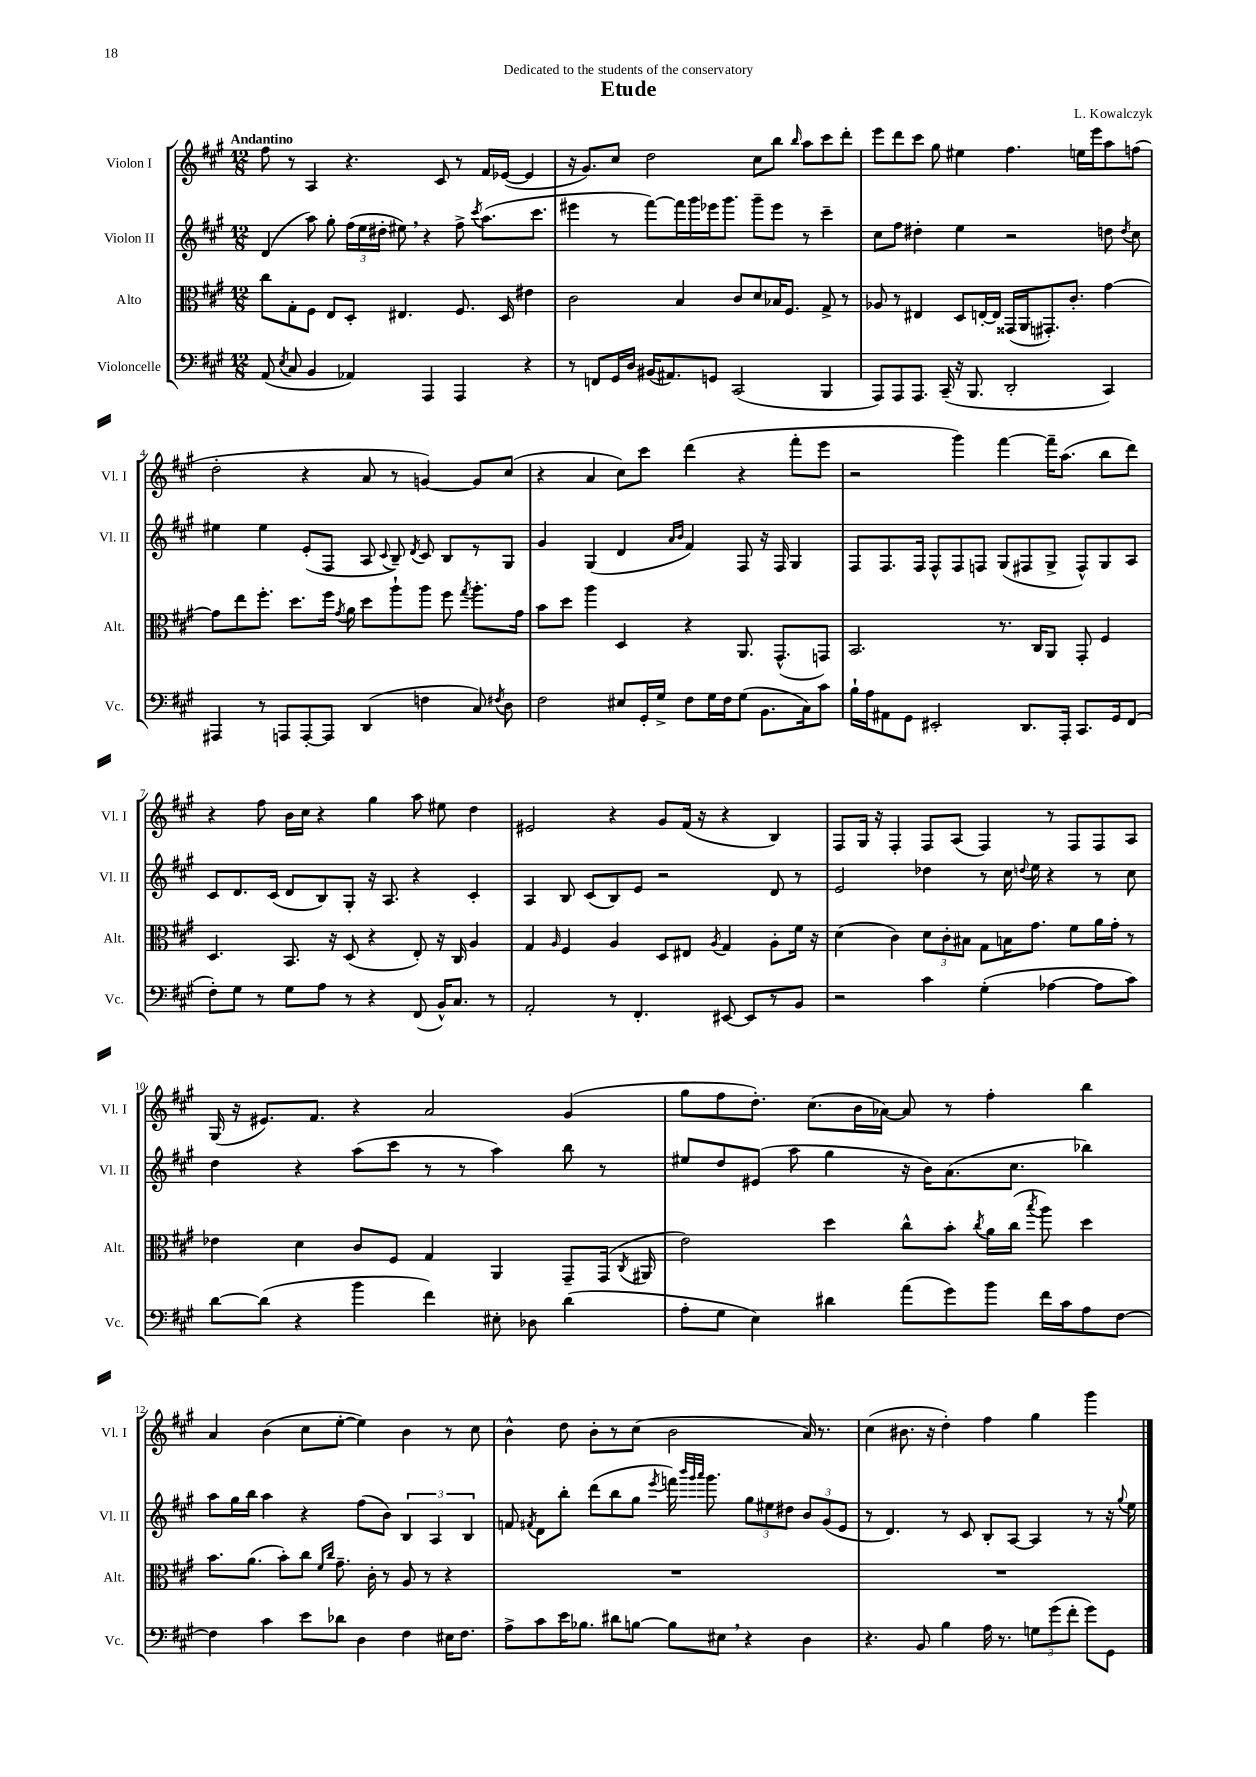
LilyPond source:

\header { title = "Etude" composer = "L. Kowalczyk" dedication = "Dedicated to the students of the conservatory" }
<<
\new StaffGroup <<
\new Staff = "s0" \with { instrumentName = "Violon I" shortInstrumentName = "Vl. I" } {
    \clef treble \key a \major \numericTimeSignature \time 12/8 \tempo "Andantino"
    \autoBeamOff fis''8 r8 a4 r4. cis'8 r8 fis'16[ ees'16]~( ees'4 |
    r16 gis'8.[) cis''8] d''2 cis''8[ b''8] \grace { b''16 } a''8[ cis'''8 d'''8]-. |
    e'''8[ d'''8 cis'''8] gis''8 eis''4 fis''4. e''16[ e'''16 a''8 f''8]( |
    d''2-. r4 a'8 r8 g'4~) g'8[ cis''8]( |
    r4 a'4 cis''8[) cis'''8] d'''4( r4 fis'''8[-. e'''8] |
    r2 gis'''4) fis'''4~ fis'''16[-- a''8.]( b''8[ d'''8]) |
    r4 fis''8 b'16[ cis''16] r4 gis''4 a''8 eis''8 d''4 |
    eis'2 r4 gis'8[ fis'16]( r16 r4 b4) |
    fis8[ gis16] r16 fis4-. fis8[ a8]( fis4) r8 fis8[ fis8 a8] |
    gis16( r16 eis'8.[) fis'8.] r4 a'2 gis'4( |
    gis''8[ fis''8 d''8.]-.) cis''8.[( b'16 aes'16]~) aes'8 r8 fis''4-. b''4 |
    a'4 b'4( cis''8[ e''8]~-. e''4) b'4 r8 cis''8 |
    b'4-^ d''8 b'8[-. r8 cis''8]( b'2 a'16) r8. |
    cis''4( bis'8. r16 d''4-.) fis''4 gis''4 gis'''4 \bar "|." |
}
\new Staff = "s1" \with { instrumentName = "Violon II" shortInstrumentName = "Vl. II" } {
    \clef treble \key a \major \numericTimeSignature \time 12/8
    \autoBeamOff d'4( a''8) gis''8-. \tuplet 3/2 { fis''16[( e''16 dis''16]-. } eis''8) \breathe r4 fis''8-> \acciaccatura { cis'''8 } a''8.[( cis'''8.] |
    eis'''4 r8 fis'''8[~) fis'''16 gis'''16 ees'''16 gis'''8.] gis'''8[-- ees'''8] r8 cis'''4-- |
    cis''8[ fis''8] dis''4-. e''4 r2 d''8 \acciaccatura { d''8 } cis''8 |
    eis''4 eis''4 e'8[-.( fis8] a8 \appoggiatura { cis'8 } b8--) \acciaccatura { d'8 } cis'8 b8[ r8 gis8] |
    gis'4 gis4( d'4 \grace { a'16[ b'16] } fis'4) fis8 r16 fis16 gis4 |
    fis8[ fis8. fis16] fis8[-^ fis8 f8] gis8[( fis8 gis8]-> fis8[-^) gis8 a8] |
    cis'8[ d'8. cis'16]( d'8[ b8) gis8]-. r16 a8. r4 cis'4-. |
    a4 b8 cis'8[( b8) e'8] r2 d'8 r8 |
    e'2 des''4 r8 cis''16 \appoggiatura { d''8 } e''16 r4 r8 cis''8 |
    d''4 r4 a''8[( cis'''8] r8 r8 a''4) b''8 r8 |
    eis''8[ d''8 eis'8]( a''8 gis''4 r16 b'16[) a'8.( cis''8.] bes''4) |
    a''8[ gis''16 b''16] a''4 r4 fis''8[( b'8]) \tuplet 3/2 { b4 a4 b4 } |
    f'8 \acciaccatura { fis'8 } d'8[ b''8]-. d'''8[( b''8 gis''8] \acciaccatura { e'''8 } f'''16) \grace { b'''32[ gis'''32 a'''32] } gis'''8. \tuplet 3/2 { gis''8[ eis''8 dis''8] } \tuplet 3/2 { b'8[ gis'8( e'8] } |
    r8 d'4.) r8 cis'8 b8[-. a8]~ a4 r8 r16 \appoggiatura { gis''8 } e''16 \bar "|." |
}
\new Staff = "s2" \with { instrumentName = "Alto" shortInstrumentName = "Alt." } {
    \clef alto \key a \major \numericTimeSignature \time 12/8
    \autoBeamOff cis''8[ gis8-. fis8] e8[ d8]-. eis4. fis8. d16 eis'4 |
    cis'2 b4 cis'8[ d'8 bes16 fis8.] gis8-> r8 |
    aes8 r8 eis4 d8[ e16~-. e16] gisis,16[( a,16 gis,8.-.) cis'8.]-. gis'4~ |
    gis'8[ e''8 fis''8.]-. d''8.[ fis''16] \acciaccatura { gis'8 } a'16 d''8[ a''8-! a''8] fis''8 \acciaccatura { gis''8 } a''8.[-. gis'16] |
    b'8[ d''8] a''4 d4 r4 a,8. gis,8.[-^( g,8]) |
    b,2. r8. cis16[ a,8] gis,8-. fis4 |
    d4. b,8. r16 d8( r4 e8-.) r16 cis16 a4 |
    gis4 \grace { a16 } fis4 a4 d8[ eis8] \acciaccatura { a8 } gis4 a8[-. fis'16] r16 |
    d'4( cis'4) \tuplet 3/2 { d'8[ cis'8-. bis8] } gis8[ b16 gis'8.] fis'8[ a'16 gis'16]-. r8 |
    ees'4 d'4 cis'8[ fis8] gis4 a,4 gis,8[-- gis,16]( \acciaccatura { cis8 } ais,16 |
    e'2) d''4 cis''8[-^ b'8]-. \acciaccatura { cis''8 } a'16[ cis''16]( \acciaccatura { b''8 } a''8) d''4 |
    b'8.[ a'8.]( b'8[-.) cis''8] \grace { fis'16[ cis''16] } gis'8.-- cis'16-. r8 a8 r8 r4 |
    R1. |
    R1. \bar "|." |
}
\new Staff = "s3" \with { instrumentName = "Violoncelle" shortInstrumentName = "Vc." } {
    \clef bass \key a \major \numericTimeSignature \time 12/8
    \autoBeamOff a,8( \acciaccatura { e8 } cis8 b,4 aes,4) a,,4 a,,4 r4 |
    r8 f,8[ gis,16 d16] bis,16[( ais,8.) g,8] cis,2( b,,4 |
    a,,8[) a,,8 a,,8.] cis,16--( r16 b,,8. d,2-. cis,4) |
    ais,,4 r8 a,,8[ a,,8~-. a,,8] d,4( f4 cis8) \acciaccatura { fis8 } d8 |
    fis2 eis8[ gis,16-. gis16]-> fis8[ gis16 fis16 gis8]( b,8.[ cis16) cis'8] |
    b16[-! a16 ais,8 gis,8] eis,2-. d,8.[ a,,16]-. cis,8.[ gis,16 fis,8]( |
    fis8[-.) gis8] r8 gis8[ a8] r8 r4 fis,8( b,16[-^) cis8.] r8 |
    a,2-. r8 fis,4.-. eis,8~ eis,8[ r8 b,8] |
    r2 cis'4 gis4-.( aes4~ aes8[ cis'8]) |
    d'8[~ d'8]( r4 b'4 fis'4) eis8-. des8 d'4( |
    a8[-. gis8] e4) dis'4 a'8[( gis'8) b'8] fis'16[ cis'16 a8 fis8]~ |
    fis4 cis'4 e'8[ des'8] d4 fis4 eis16[ fis8.] |
    a8[-> cis'8 e'16 bes8.] dis'8[ b8]~ b8[ eis8] \breathe r4 d4 |
    r4. b,8 b4 a16 r8. \tuplet 3/2 { g8[ gis'8( fis'8]-. } gis'8[) gis,8] \bar "|." |
}
>>
>>
